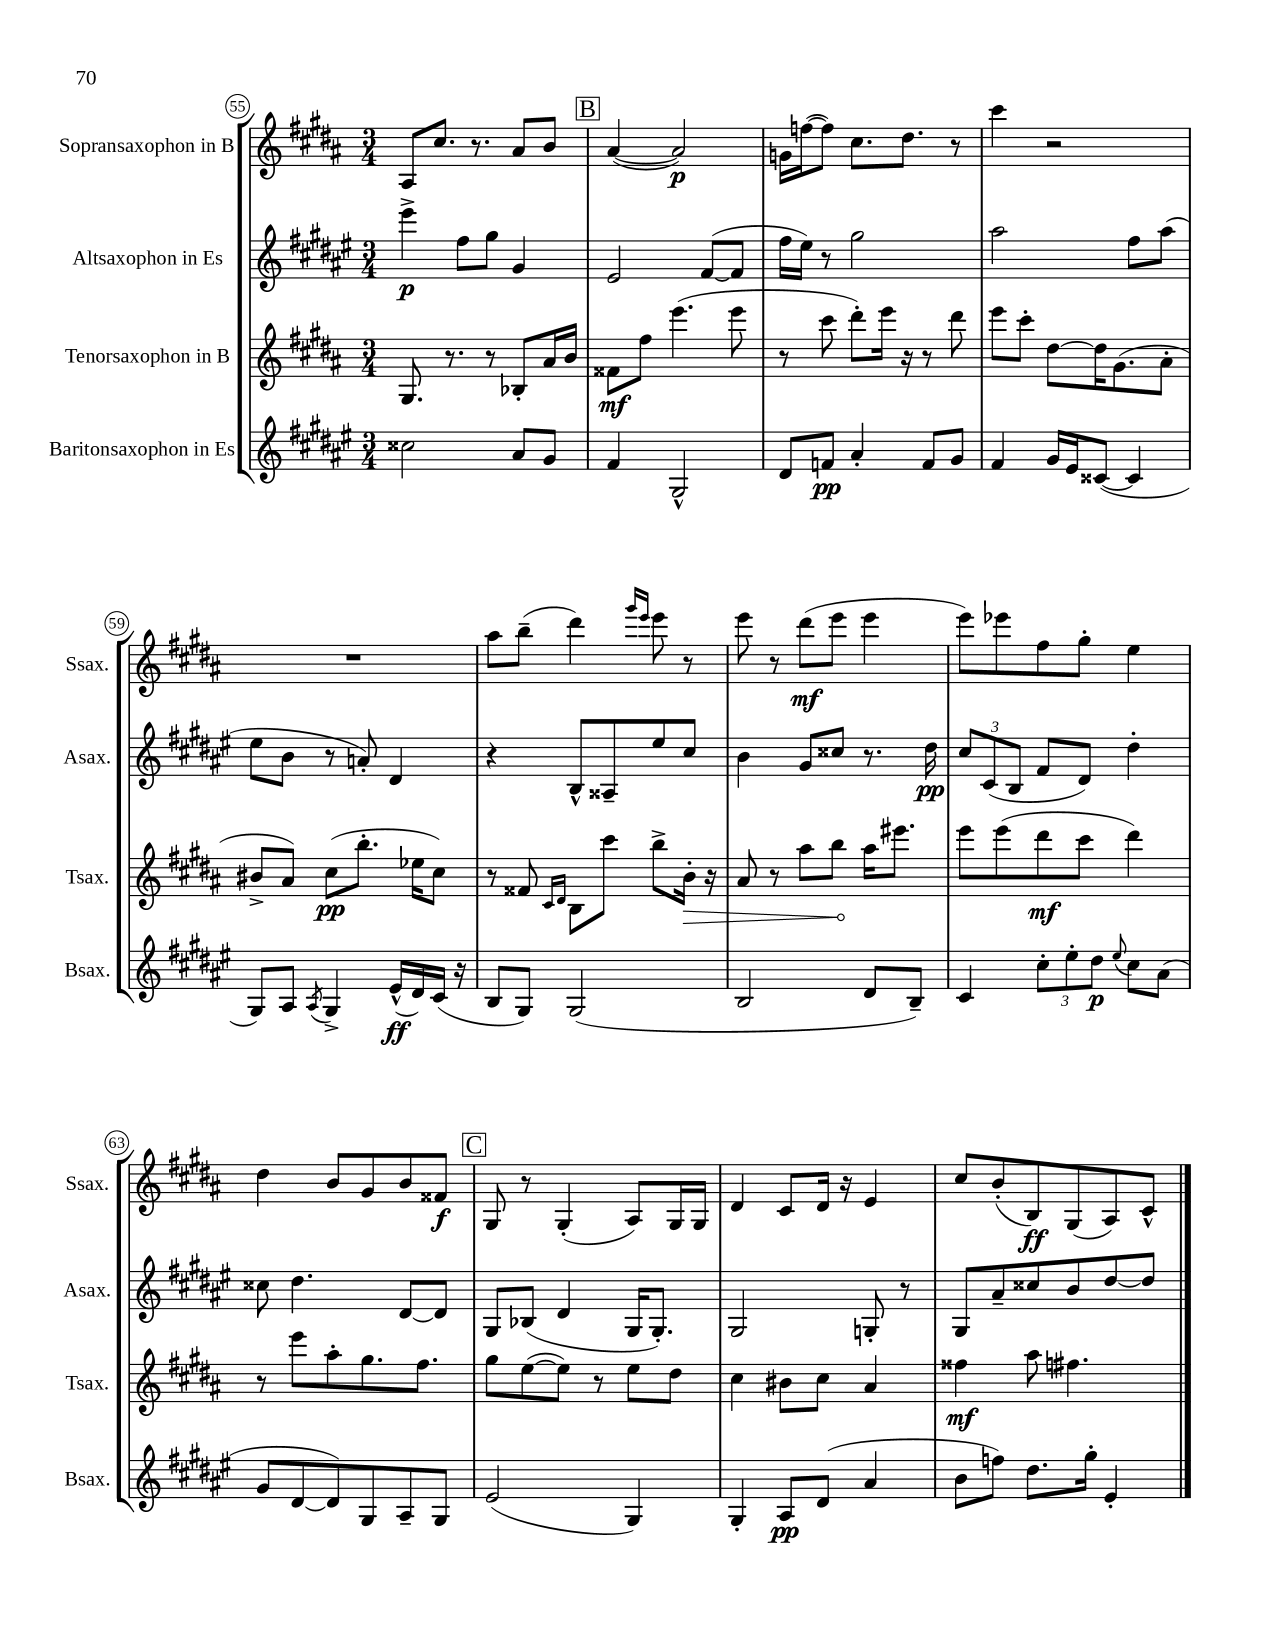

**kern	**kern	**kern	**kern
*staff4	*staff3	*staff2	*staff1
*clefG2	*clefG2	*clefG2	*clefG2
*k[f#c#g#d#a#e#]	*k[f#c#g#d#a#]	*k[f#c#g#d#a#e#]	*k[f#c#g#d#a#]
*M3/4	*M3/4	*M3/4	*M3/4
2cc##	8.G#	4eee#^	8A#
.	.	.	8.cc#
.	8.r	.	.
.	.	8ff#	.
.	.	.	8.r
.	8r	8gg#	.
8a#	8B-'	4g#	8a#
8g#	16a#	.	8b
.	16b	.	.
=	=	=	=
4f#	8f##	2e#	([4a#
.	8ff#	.	.
2G#^^	(4.eee	.	2a#])
.	.	([8f#	.
.	8eee	8f#]	.
=	=	=	=
8d#	8r	16ff#	16g
.	.	16ee#)	([16ff
8f	8ccc#	8r	8ff])
4a#'	8ddd#')	2gg#	8.cc#
.	16eee	.	.
.	16r	.	8.dd#
8f	8r	.	.
8g#	8ddd#	.	8r
=	=	=	=
4f#	8eee	2aa#	4ccc#
.	8ccc#'	.	.
16g#	[8dd#	.	2r
16e#	.	.	.
([8c##	16dd#]	.	.
.	(8.g#	.	.
4c##]	.	8ff#	.
.	8a#'	(8aa#	.
=	=	=	=
8G#)	8b#^	8ee#	2.r
8A#	8a#)	8b	.
8qA#	.	.	.
4G#^	(8cc#	8r	.
.	8.bb'	8a')	.
(16e#^^	.	4d#	.
16d#)	16ee-	.	.
(16c#	8cc#)	.	.
16r	.	.	.
=	=	=	=
8B	8r	4r	8aa#
8G#)	8f##	.	(8bb~
.	16qqc#	.	.
.	16qqd#	.	.
(2G#	8B	8B^^	4ddd#)
.	8ccc#	8A##~	.
.	.	.	16qqggg#
.	.	.	16qqeee
.	8bb^	8ee#	8eee
.	16b'	8cc#	8r
.	16r	.	.
=	=	=	=
2B	8a#	4b	8eee
.	8r	.	8r
.	8aa#	8g#	(8ddd#
.	8bb	8cc##	8eee
8d#	16aa#	8.r	4eee
.	8.eee#	.	.
8B~)	.	.	.
.	.	16dd#	.
=	=	=	=
4c#	8eee	12cc#	8eee)
.	.	(12c#	.
.	(8eee	.	8eee-
.	.	12B	.
12cc#'	8ddd#	8f#	8ff#
12ee#'	.	.	.
.	8ccc#	8d#)	8gg#'
12dd#	.	.	.
8qqee#	.	.	.
8cc#	4ddd#)	4dd#'	4ee
(8a#	.	.	.
=	=	=	=
8g#	8r	8cc##	4dd#
[8d#	8eee	4.dd#	.
8d#])	8aa#'	.	8b
8G#	8.gg#	.	8g#
8A#~	.	[8d#	8b
.	8.ff#	.	.
8G#	.	8d#]	8f##
=	=	=	=
(2e#	8gg#	8G#	8G#
.	([8ee	(8B-	8r
.	8ee])	4d#	(4G#'
.	8r	.	.
4G#)	8ee	16G#	8A#)
.	.	8.G#')	.
.	8dd#	.	16G#
.	.	.	16G#
=	=	=	=
4G#'	4cc#	2G#	4d#
8A#	8b#	.	8c#
(8d#	8cc#	.	16d#
.	.	.	16r
4a#	4a#	8G'	4e
.	.	8r	.
=	=	=	=
8b	4ff##	8G#	8cc#
8ff)	.	8a#~	(8b'
8.dd#	8aa#	8cc##	8B)
.	4.ff#	8b	(8G#
16gg#'	.	.	.
4e#'	.	[8dd#	8A#)
.	.	8dd#]	8c#^^
==	==	==	==
*-	*-	*-	*-
